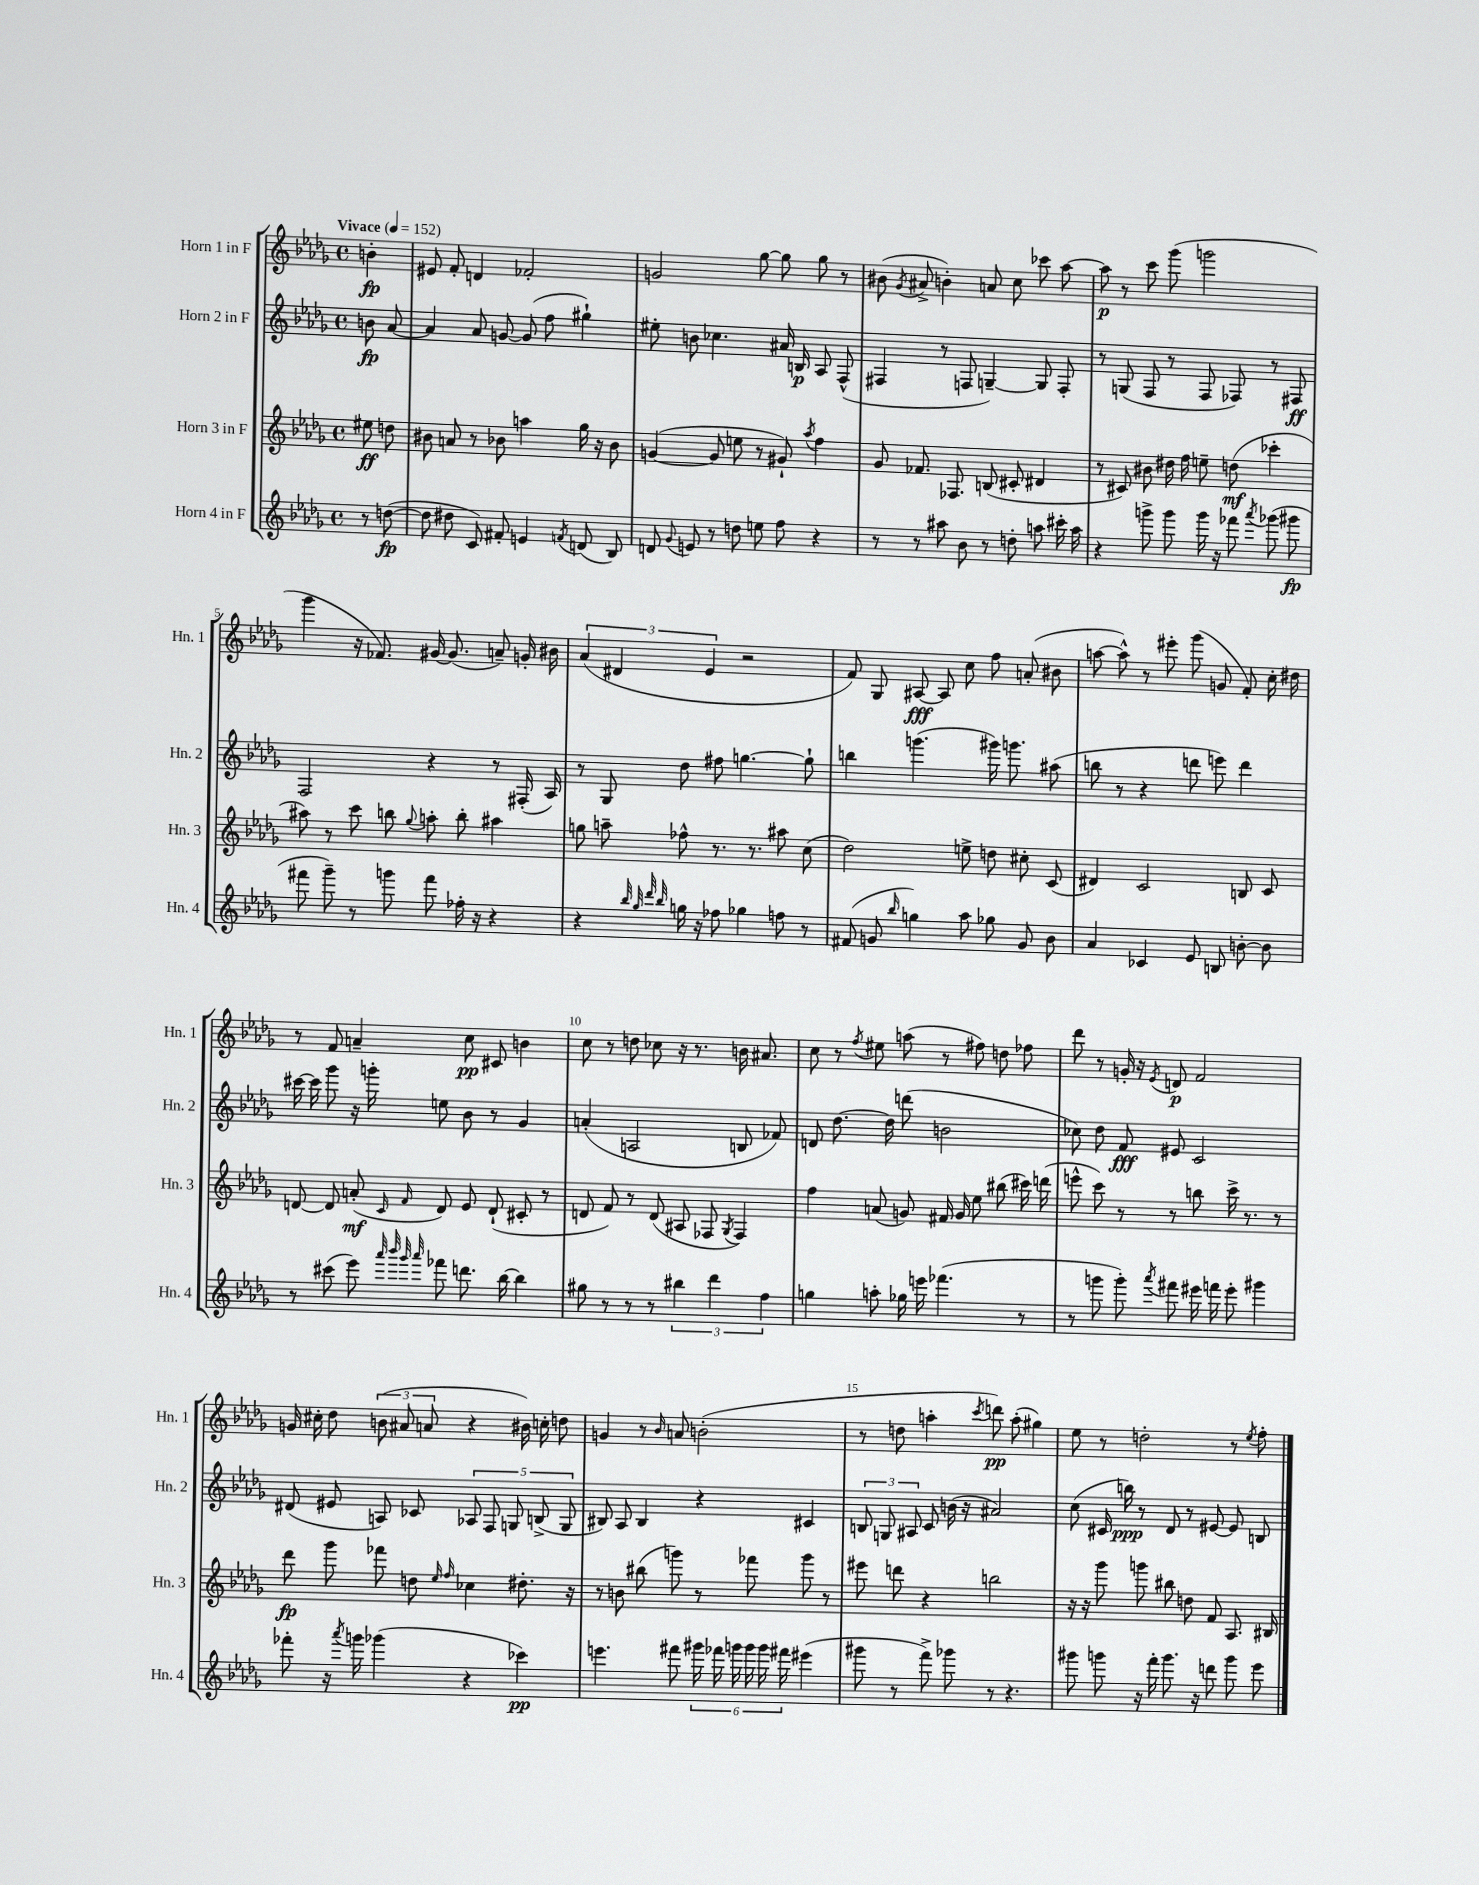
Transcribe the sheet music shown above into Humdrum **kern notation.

**kern	**kern	**kern	**kern
*staff4	*staff3	*staff2	*staff1
*clefG2	*clefG2	*clefG2	*clefG2
*k[b-e-a-d-g-]	*k[b-e-a-d-g-]	*k[b-e-a-d-g-]	*k[b-e-a-d-g-]
*M4/4	*M4/4	*M4/4	*M4/4
*met(c)	*met(c)	*met(c)	*met(c)
*MM152	*MM152	*MM152	*MM152
8r	8ee#\	8b\	4b'\
([8dd\	8dd\	[8a-/	.
=	=	=	=
8dd\]	8b#\	4a-/]	8e#/
8dd#\	8a/	.	8f'/
8c/)	8r	8a-/	4d/
8f#'/	8b-\	[8g/	.
4e/	4aa\	(8g/]	2f-'/
.	.	8ff\	.
8qf/	.	.	.
(8d/	16gg-\	4gg#`\)	.
.	16r	.	.
8B-/)	8b-\	.	.
=	=	=	=
8d/	([4g/	8ee#'\	2g/
8qqg-/	.	.	.
8e/	.	8b\	.
8r	8g/]	4.cc-\	.
8dd\	8ee\	.	.
8ee\	8r	.	[8gg-\
8ff\	8g#`/)	16a#/	8gg-\]
.	.	16B/	.
.	8qaa-/	.	.
4r	4ff\	8A-/	8gg-\
.	.	(8F^^/	8r
=	=	=	=
8r	8g-/	4F#/	(8b#\
.	.	.	8qg-/
8r	8.f-/	.	8a#^/
8aa#\	.	8r	4b'\)
.	8.F-/	.	.
8b-\	.	8F/	.
8r	(8B/	[4G~/)	8a/
8dd'\	8c#'/	.	8cc\
8aa\	4d#/	8G/]	8ccc-\
16ccc#'\	.	8F'/	[8aa-\
16aa\	.	.	.
=	=	=	=
4r	8r	8r	8aa-\]
.	8c#/)	(8G/	8r
8ggg^\	8b#\	8F/	8ccc\
8ggg\	16dd#\	8r	(8ggg-\
.	16ff\	.	.
16ggg\	8ee~\	8F/	2ggg\
16r	.	.	.
8fff-\	(8dd\	8F-/)	.
8qaaa-/	.	.	.
(8ggg-\	4ccc-'\	8r	.
8ggg#\	.	8F#/	.
=	=	=	=
8fff#\	8aa#\)	2F/	4ggg-\
8ggg-~\)	8r	.	.
8r	8ccc\	.	16r
.	.	.	8.f-/)
8ggg\	8bb\	.	.
.	8qqgg-/	.	.
8fff#\	8aa'\	4r	[16g#/
.	.	.	(8.g#/]
16ff-'\	8bb'\	.	.
16r	.	.	.
4r	4aa#\	8r	8a~/)
.	.	(16F#'/	16g'/
.	.	16A-/)	16b#\
=	=	=	=
4r	8gg\	8r	(6a-/
.	8aa~\	8G-/	.
.	.	.	6d#/
32qqbb-/	.	.	.
32qqgg-/	.	.	.
32qqddd-/	.	.	.
32qqbb-/	.	.	.
16gg\	8ff-^^\	8dd-\	.
16r	.	.	.
.	.	.	6e-/
8ff-\	8.r	8ff#\	.
4gg-\	.	[4.gg\	2r
.	8.r	.	.
8ff\	8aa#\	.	.
8r	(8cc\	8gg`\]	.
=	=	=	=
(8f#/	2dd-\)	4bb\	8f/)
8g/	.	.	8G-/
16qqbb-/	.	.	.
4gg\)	.	(4.ggg\	[8A#/
.	.	.	8A#/]
8aa-\	8ee^\	.	8cc\
8gg-\	8dd\	16ggg#\)	8ff\
.	.	8.ggg\	.
8g/	8cc#'\	.	(8a'/
8b-\	(8c/	(8aa#\	8b#\
=	=	=	=
4a-/	4d#/)	8bb\	[8aa\
.	.	8r	8aa^^\])
4c-/	2c/	4r	8r
.	.	.	8eee#'\
8e-/	.	8ddd\	(8ggg-\
8B/	.	8eee\)	8g/
[8b'\	8B/	4ddd\	8f'/)
8b\]	8c/	.	16cc'\
.	.	.	16dd#\
=	=	=	=
8r	[8d/	[16ccc#\	8r
.	.	16ccc#\]	.
(8ccc#\	8d/]	8ggg-\	8f/
8eee-\)	(8a'/	16r	4a~/
.	.	16ggg'\	.
32qqaaa-/	.	.	.
32qqbbb-/	.	.	.
32qqggg-/	16qqc/	.	.
32qqaaa-/	16qqf/	.	.
8fff-\	8d/)	8ee\	.
8.ddd\	8e-/	8b-\	8cc\
.	(8d`/	8r	8c#/
[16bb-\	.	.	.
4bb-\]	8c#'/	4g-/	4b\
.	8r	.	.
=	=	=	=
8gg#\	8d/	(4a'/	8cc\
8r	8f/)	.	8r
8r	8r	2A/	8dd\
8r	(8d/	.	8cc-\
6bb#\	8A#/	.	16r
.	.	.	8.r
.	8F-/	.	.
6ddd-\	.	.	.
.	8qG-/	.	.
.	4F-/)	8B/	16b\
.	.	.	8.a#/
6ff\	.	.	.
.	.	8f-/)	.
=	=	=	=
4gg\	4ff\	8d/	8cc\
.	.	[8.dd-\	8r
.	.	.	8qff/
8aa'\	(8a/	.	8ee#\
.	.	16dd-\]	.
16gg-\	8g/)	(8ddd\	(8aa\
16eee\	.	.	.
(4.fff-\	16f#/	2b\	8r
.	16g/	.	.
.	8ee-\	.	8ff#\)
.	(8bb#\	.	8dd\
8r	16ccc#\)	.	8ff-\
.	(16ddd\	.	.
=	=	=	=
8r	8eee^^\	8cc-\)	8ddd-\
8ggg\	8ccc\)	8dd-\	8r
8ggg'\)	8r	8f/	16g'/
.	.	.	16r
8qaaa-/	.	.	8qe-/
8fff#\	8r	8e#/	8d/
16eee#\	8bb\	2c/	2f/
16fff\	.	.	.
8eee#'\	16ccc^\	.	.
.	8.r	.	.
4ggg#\	.	.	.
.	8r	.	.
=	=	=	=
8fff-'\	8ddd-\	(8d#/	16g/
.	.	.	16cc#'\
16r	8ggg-\	8e#/	8dd-\
8qaaa-/	.	.	.
16ggg\	.	.	.
(4ggg-\	8fff-\	8A/)	(12b\
.	.	.	12a#/
.	8dd\	8c-/	.
.	.	.	12a/
.	16qqee-/	.	.
.	16qqff/	.	.
4r	4cc-\	10A-/	4r
.	.	10F/	.
.	.	10G/	.
4ccc-\)	8.dd#'\	.	16b#\)
.	.	(10B^/	.
.	.	.	16cc'\
.	.	.	8dd\
.	.	10G/	.
.	16r	.	.
=	=	=	=
4.eee\	8r	8B#/)	4g/
.	8b\	8A-/	.
.	(8bb#\	4B#/	8r
.	.	.	16qqb-/
8fff#\	8ggg\)	.	8a/
24ggg#\	8r	4r	(2b'\
24fff-\	.	.	.
24ggg\	.	.	.
24ggg\	8fff-\	.	.
24ggg\	.	.	.
24fff#\	.	.	.
(4eee#\	8ggg\	4c#/	.
.	8r	.	.
=	=	=	=
8ggg#\	8eee#\	12B/	8r
.	.	12G/	.
8r	8ddd\	.	8dd\
.	.	12A#/	.
8fff^\)	4r	8c/	4aa'\
8ggg-\	.	(16b\	.
.	.	16r	.
.	.	.	8qccc/
8r	2bb\	2a#/)	8ddd\)
4.r	.	.	(8aa'\
.	.	.	4gg#\)
=	=	=	=
8ggg#\	16r	(8cc\	8ee-\
.	16r	.	.
8ggg\	8ggg-\	16c#/	8r
.	.	16bb\)	.
16r	8ggg\	8r	2dd'\
16fff'\	.	.	.
8.ggg\	8bb#\	8d-/	.
.	8dd\	8r	.
16r	.	.	.
8ddd\	8f/	[8e#/	.
8ggg\	8.A-/	8e#/]	8r
.	.	.	8qee-/
8eee-\	.	8B/	8ff'\
.	16B#/	.	.
==	==	==	==
*-	*-	*-	*-
